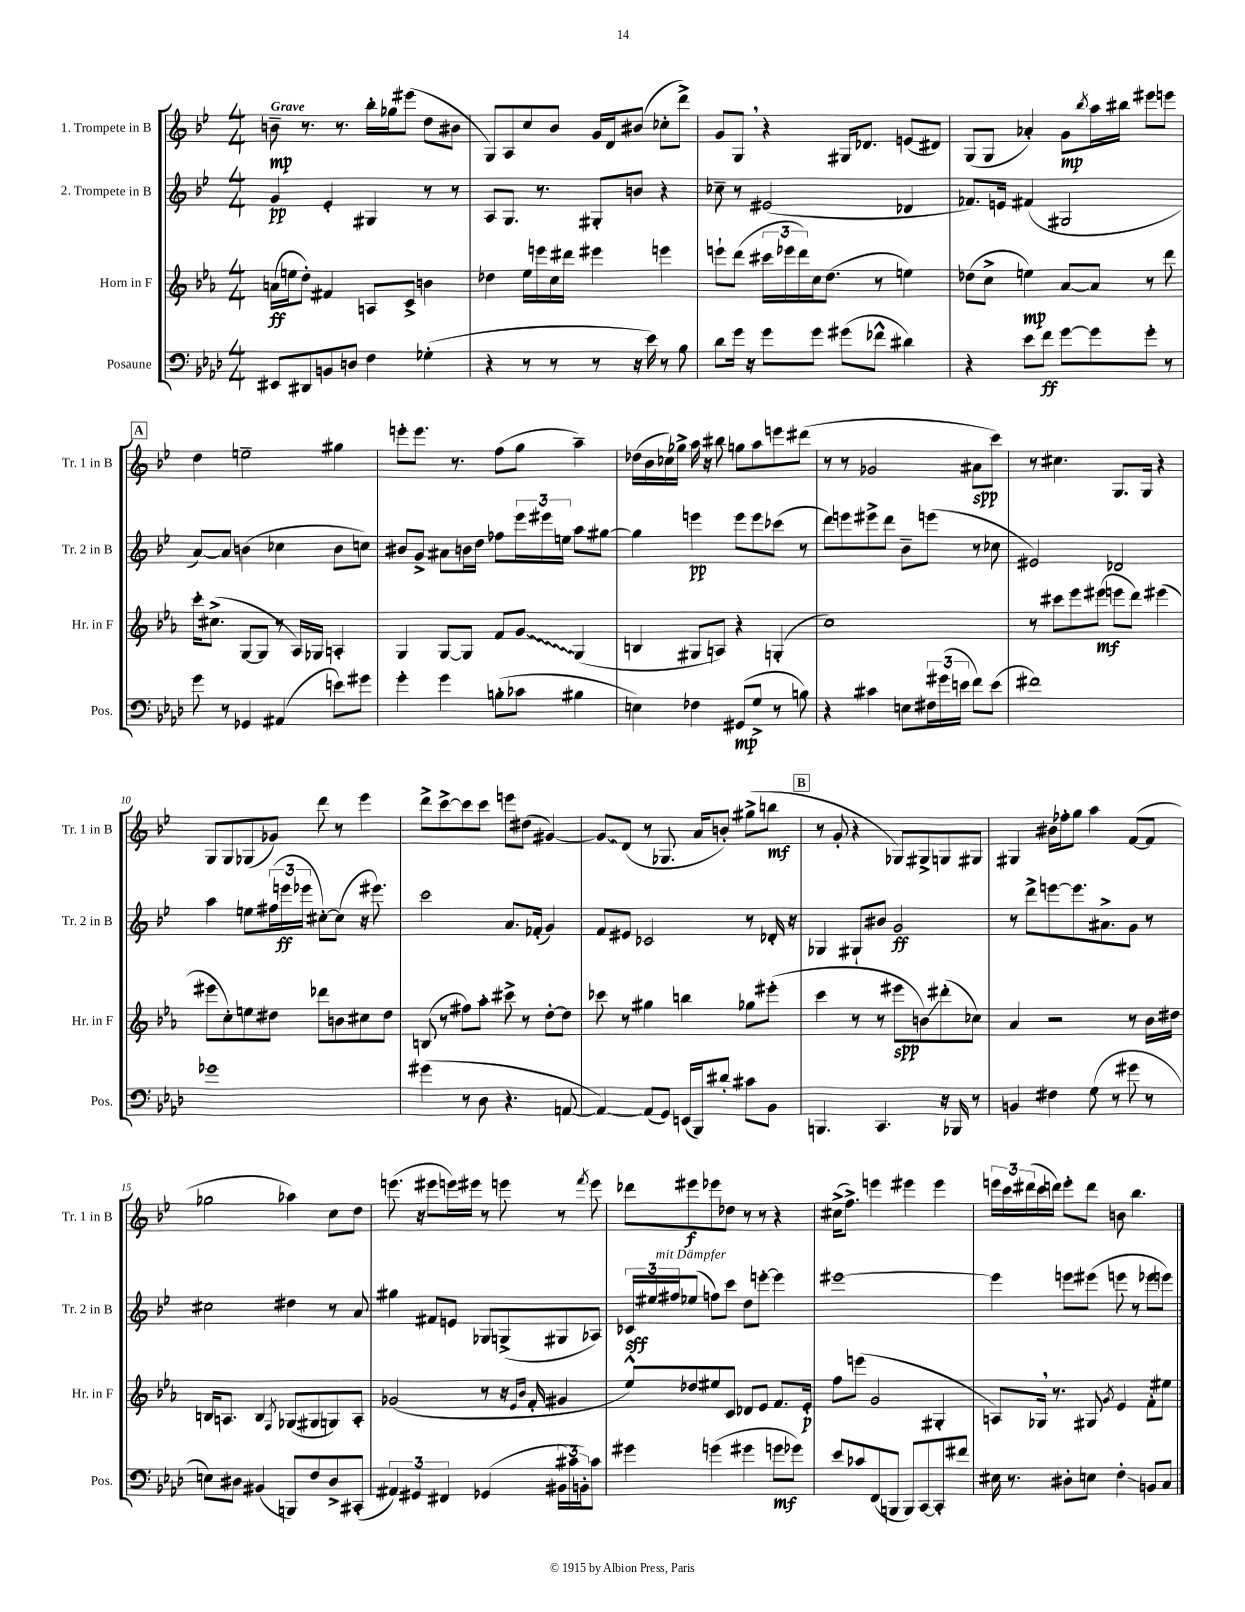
<<
\new StaffGroup <<
\new Staff = "s0" \with { instrumentName = "1. Trompete in B" shortInstrumentName = "Tr. 1 in B" } {
    \clef treble \key bes \major \numericTimeSignature \time 4/4 \tempo "Grave"
    b'8--\mp r8. r8. bes''16-. ges''16 eis'''8( d''8 bis'8 |
    g8) a8 c''8 bes'8 g'16 d'16 bis'8( ces''8-. d'''8->) |
    g'8 g8 \breathe r4 gis16 des'8. e'8( dis'8) |
    g8( g8 aes'4-.) g'8\mp \acciaccatura { bes''8 } a''16 bis''16 eis'''8 e'''8 |
    \mark \markup { \box "A" } d''4 e''2-- gis''4 |
    e'''8-. e'''8. r8. f''8( g''8 a''4--) |
    des''16( bes'16 ces''16) ges''16-> a''16 r16 bis''8 g''8 a''8 e'''8 dis'''8( |
    r8 r8 ges'2 ais'8\spp c'''8) |
    r8 cis''4. g8. g16 r4 |
    g8 g8 ges8( ges'8) d'''8 r8 ees'''4 |
    d'''8-> c'''8~-> c'''8 c'''8 e'''8 dis''8( gis'4~) |
    \once \override Glissando.style = #'zigzag gis'8\glissando d'8( r8 ges8. a'16 b'8-.) gis''8->( b''8\mf |
    \mark \markup { \box "B" } r8 g'8-. r4 ges8) gis8-> g8 gis8 |
    gis4 bis'16 fes''16-. g''8 a''4 f'8~( f'8 |
    ges''2 aes''4) c''8 d''8 |
    e'''8.( r16 eis'''8 e'''16) eis'''16 r8 e'''8 r8 \acciaccatura { f'''8 } e'''8 |
    des'''8 eis'''8\f ees'''8 des''8 r8 r8 r4 |
    cis''16->( f''8.->) e'''4 eis'''4 eis'''4 |
    \tuplet 3/2 { e'''16 c'''16 dis'''16( } c'''16 d'''16) e'''8-. d'''8 b'8 bes''4. \bar "|." |
}
\new Staff = "s1" \with { instrumentName = "2. Trompete in B" shortInstrumentName = "Tr. 2 in B" } {
    \clef treble \key bes \major \numericTimeSignature \time 4/4
    g'4\pp ees'4-. gis4 r8 r8 |
    a8 g8. r8. gis8-. b'8 r4 |
    ces''8-- r8 eis'2( des'4 |
    fes'8.) e'16 fis'4( gis2 |
    \mark \markup { \box "A" } a'8~) a'8 b'4( ces''4 b'8 c''8) |
    bis'8 g'8-> ais'8 b'16 d''16 fes''8 \tuplet 3/2 { ees'''16 eis'''16 e''16 } a''8 gis''8~ |
    gis''4 e'''4\pp e'''8 e'''8 ces'''8( r8 |
    d'''8) e'''8 eis'''8-> d'''8 bes'8-- e'''8( r8 ces''8 |
    eis'2) des'2 |
    a''4 e''8 \tuplet 3/2 { fis''16( e'''16\ff ees'''16 } cis''8~-.) cis''8( r16 eis'''8.) |
    c'''2 a'8. fes'16-.( g'4) |
    f'8 eis'8 ces'2 r8 des'16-. r16 |
    \mark \markup { \box "B" } ges4 gis8-! bis'8 g'2\ff |
    r8 d'''8-> e'''8~ e'''8. ais'8.-> g'8 r8 |
    cis''2 dis''4 r8 a'8 |
    gis''4 fis'8 e'8 ges8 g8->( gis8 aes8) |
    \tuplet 3/2 { ces'16\sff eis''16 fis''16^\markup { \italic "mit Dämpfer" } } ees''8( f''8) c'''8 d''8 e'''8~-. e'''4 |
    eis'''1~ |
    eis'''4 e'''8 eis'''8( e'''8 r8 ees'''8 e'''8) \bar "|." |
}
\new Staff = "s2" \with { instrumentName = "Horn in F" shortInstrumentName = "Hr. in F" } {
    \clef treble \key ees \major \numericTimeSignature \time 4/4
    a'16\ff( e''16 d''8-.) fis'4 a8 c'8-> b'4 |
    des''4 ees''16 e'''16 c''16 dis'''16 eis'''4 e'''4 |
    e'''8-! d'''8( \tuplet 3/2 { cis'''16 ees'''16 d'''16) } c''16 d''8.( r8 e''4) |
    des''8( c''8-> e''4\mp) aes'8~ aes'8 r8 d'''8 |
    \mark \markup { \box "A" } c'''16-. cis''8.->( g8~ g8 r8 aes16) ges16 a4-. |
    g4 g8~ g8 f'8 \once \override Glissando.style = #'zigzag g'8\glissando g4( |
    b4 gis8 a8) r4 g4-.( |
    c''1) |
    r8 cis'''8 ees'''8 eis'''8\mf( e'''8 d'''8) eis'''4( |
    eis'''8 c''8-.) e''8 dis''8 des'''8 b'8 cis''8 dis''8 |
    b8( r8 fis''8) aes''8-. cis'''8-> r8 d''8~-. d''8 |
    ces'''8 r8 gis''4 b''4 ges''8 eis'''8-.( |
    \mark \markup { \box "B" } c'''4 r8 r8 eis'''8\spp b'8\glissando) dis'''8-.( ces''8) |
    aes'4 r2 r8 bes'16 dis''16 |
    b16 a8. b4 \acciaccatura { f8 } ges8( gis8 g8) a8-. |
    ges'2( r8 r16 \grace { ees'16 bes'16 } f'16-. gis'4 |
    ees''8-^) des''8 eis''8 c'8 des'8 ees'8 f'8. ees'16-.\p |
    f''8 e'''8( g'2 gis4-. |
    a8) ges16 \breathe r8. gis8 \acciaccatura { g'8 } ees'4 f'8-. eis''8 \bar "|." |
}
\new Staff = "s3" \with { instrumentName = "Posaune" shortInstrumentName = "Pos." } {
    \clef bass \key aes \major \numericTimeSignature \time 4/4
    eis,8 dis,8 b,8 d8 f4 ges4-.( |
    r4 r8 r8 r8 r16 ees'16) r8 bes8 |
    des'8 g'16 r16 g'8 g'8 gis'8( fes'8-^ dis'4) |
    r4 ees'8 f'8\ff g'8~ g'8 g'8-. r8 |
    \mark \markup { \box "A" } g'8 r8 ges,4 ais,4( e'8) gis'8 |
    g'4-. g'4 b8-.( ces'8 bis4 |
    e4) fes4 gis,8\mp( g8-> r8 b8) |
    r4 cis'4 e8 \tuplet 3/2 { fis16 gis'16( e'16 } f'8) e'8( |
    fis'1) |
    ges'1 |
    gis'4( r8 des8 r4. a,8~ |
    a,4~) a,8( g,8) e,16( bes,,16) dis'8-. cis'8 bes,8 |
    \mark \markup { \box "B" } b,,4. c,4. r16 bes,,16 r8 |
    b,4 fis4 g8( r8 gis'8 r8 |
    e8) dis8 bis,4( b,,8) f8 dis8-> cis,8-.( |
    \tuplet 3/2 { ais,4) gis,4 fis,4 } ges,4( \tuplet 3/2 { bis,16 cis'16 b,16-.) } cis'8 |
    gis'4 g'4( gis'4 g'8\mf ges'8) |
    ees'8 ces'8 f,8( b,,8 b,,8) c,8~ c,8-. fis'8 |
    eis16 r8. dis8-. e8 f4-.\glissando b,8 c8 \bar "|." |
}
>>
>>
